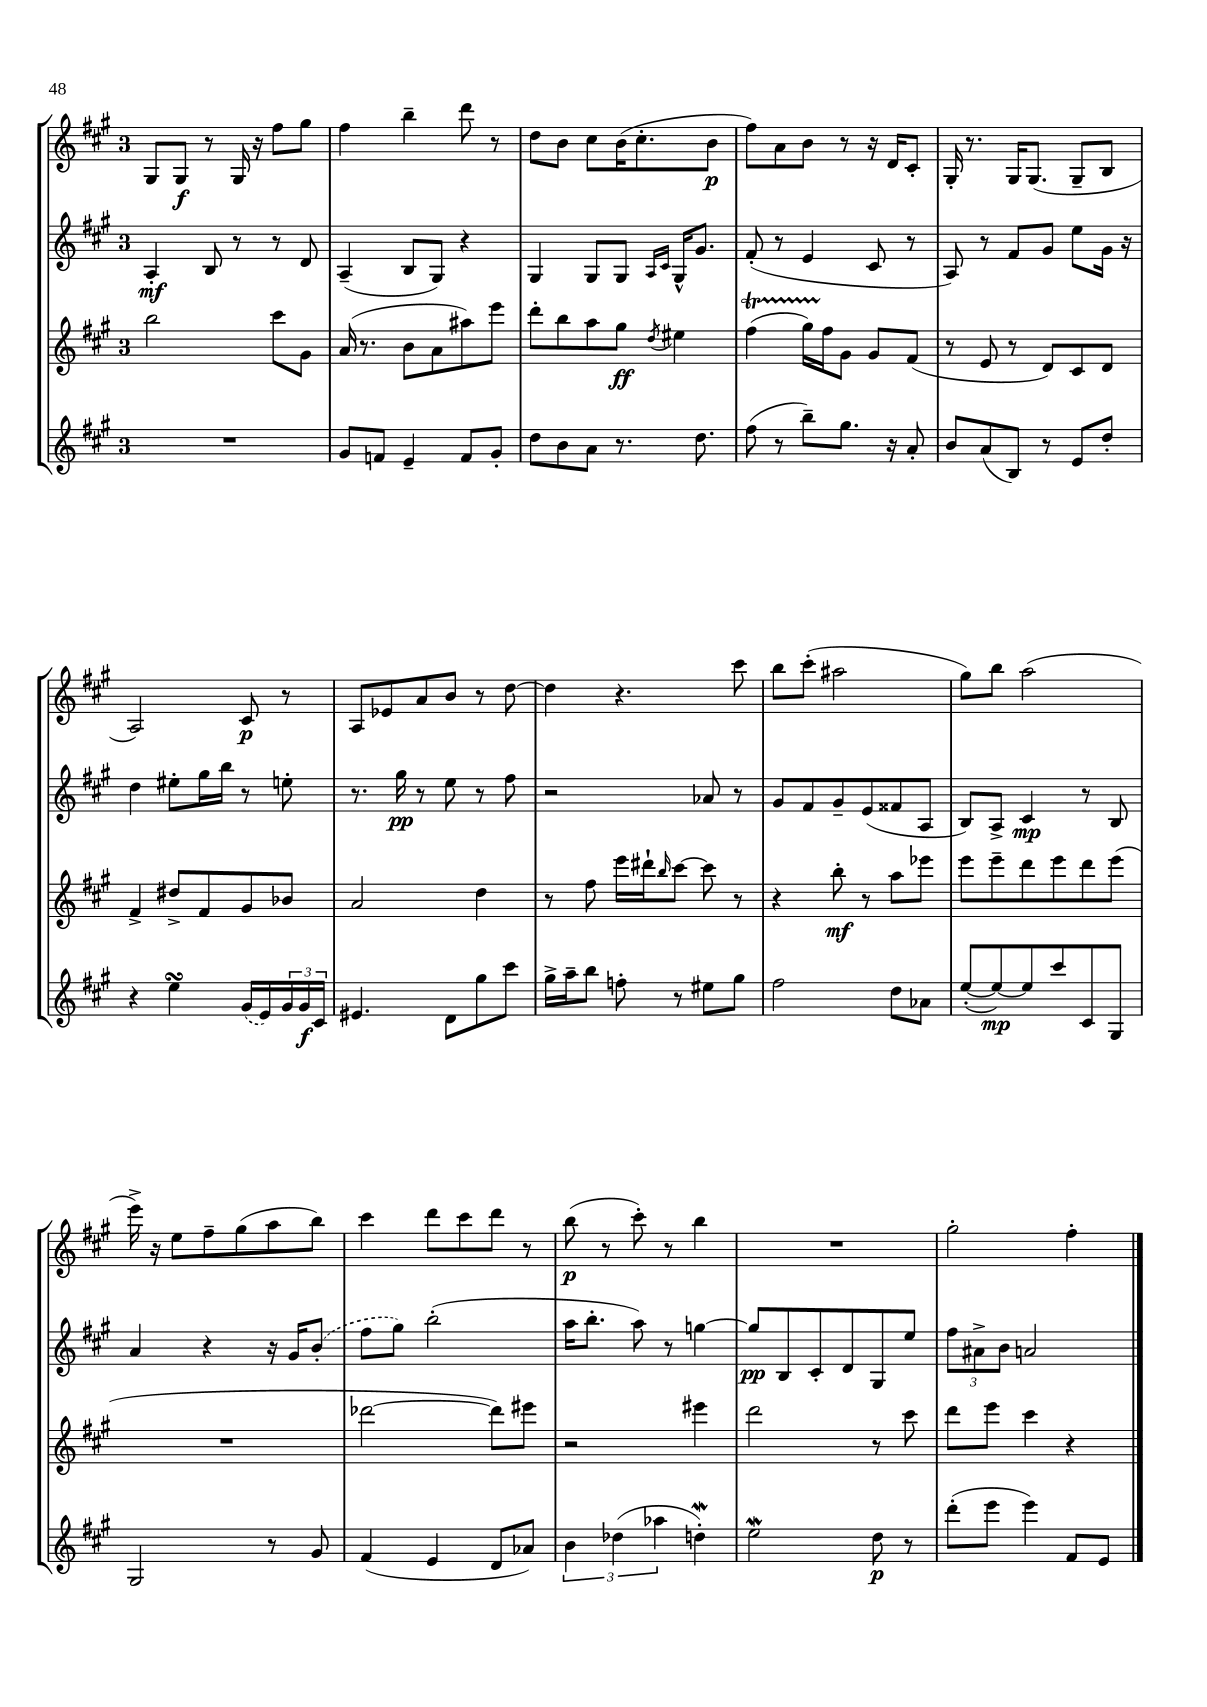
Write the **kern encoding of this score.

**kern	**kern	**kern	**kern
*staff4	*staff3	*staff2	*staff1
*clefG2	*clefG2	*clefG2	*clefG2
*k[f#c#g#]	*k[f#c#g#]	*k[f#c#g#]	*k[f#c#g#]
*M3/4	*M3/4	*M3/4	*M3/4
2.r	2bb	4A'	8G#
.	.	.	8G#
.	.	8B	8r
.	.	8r	16G#
.	.	.	16r
.	8ccc#	8r	8ff#
.	8g#	8d	8gg#
=	=	=	=
8g#	(16a	(4A~	4ff#
.	8.r	.	.
8f	.	.	.
4e~	8b	8B	4bb~
.	8a	8G#)	.
8f	8aa#)	4r	8ddd
8g#'	8eee	.	8r
=	=	=	=
8dd	8ddd'	4G#	8dd
8b	8bb	.	8b
8a	8aa	8G#	8cc#
8.r	8gg#	8G#	(16b
.	.	.	8.cc#'
.	.	16qqA	.
.	8qdd	16qqc#	.
.	4ee#	16G#^^	.
8.dd	.	8.g#	.
.	.	.	8b
=	=	=	=
(8ff#	(4ff#	(8f#'	8ff#)
8r	.	8r	8a
8bb~)	16gg#)	4e	8b
.	16ff#	.	.
8.gg#	8g#	.	8r
.	8g#	8c#	16r
16r	.	.	16d
8a'	(8f#	8r	8c#'
=	=	=	=
8b	8r	8A)	16G#'
.	.	.	8.r
(8a	8e	8r	.
8B)	8r	8f#	16G#
.	.	.	(8.G#
8r	8d)	8g#	.
8e	8c#	8ee	8G#~
8dd'	8d	16g#	8B
.	.	16r	.
=	=	=	=
4r	4f#^	4dd	2A)
4ee	8dd#^	8ee#'	.
.	8f#	16gg#	.
.	.	16bb	.
(16g#	8g#	8r	8c#
16e)	.	.	.
24g#	8b-	8ee'	8r
24g#	.	.	.
24c#	.	.	.
=	=	=	=
4.e#	2a	8.r	8A
.	.	.	8e-
.	.	16gg#	.
.	.	8r	8a
8d	.	8ee	8b
8gg#	4dd	8r	8r
8ccc#	.	8ff#	[8dd
=	=	=	=
16gg#^	8r	2r	4dd]
16aa~	.	.	.
8bb	8ff#	.	.
8ff'	16eee	.	4.r
.	16ddd#`	.	.
.	16qqbb	.	.
8r	[8ccc#	.	.
8ee#	8ccc#]	8a-	.
8gg#	8r	8r	8ccc#
=	=	=	=
2ff#	4r	8g#	8bb
.	.	8f#	(8ccc#'
.	8bb'	8g#~	2aa#
.	8r	(8e	.
8dd	8aa	8f##	.
8a-	8eee-	8A	.
=	=	=	=
([8ee'	8eee	8B)	8gg#)
8ee_)	8eee~	8A^	8bb
8ee]	8ddd	4c#	(2aa
8ccc#	8eee	.	.
8c#	8ddd	8r	.
8G#	(8eee	8B	.
=	=	=	=
2G#	2.r	4a	16eee^)
.	.	.	16r
.	.	.	8ee
.	.	4r	8ff#~
.	.	.	(8gg#
8r	.	16r	8aa
.	.	16g#	.
8g#	.	(8b'	8bb)
=	=	=	=
(4f#	[2ddd-	8ff#	4ccc#
.	.	8gg#)	.
4e	.	(2bb'	8ddd
.	.	.	8ccc#
8d	8ddd-])	.	8ddd
8a-)	8eee#	.	8r
=	=	=	=
6b	2r	16aa	(8bb
.	.	8.bb'	.
.	.	.	8r
(6dd-	.	.	.
.	.	8aa)	8ccc#')
6aa-	.	.	.
.	.	8r	8r
4dd')	4eee#	[4gg	4bb
=	=	=	=
2ee	2ddd	8gg]	2.r
.	.	8B	.
.	.	8c#'	.
.	.	8d	.
8dd	8r	8G#	.
8r	8ccc#	8ee	.
=	=	=	=
(8ddd'	8ddd	12ff#	2gg#'
.	.	12a#^	.
8eee	8eee	.	.
.	.	12b	.
4eee)	4ccc#	2a	.
8f#	4r	.	4ff#'
8e	.	.	.
==	==	==	==
*-	*-	*-	*-
